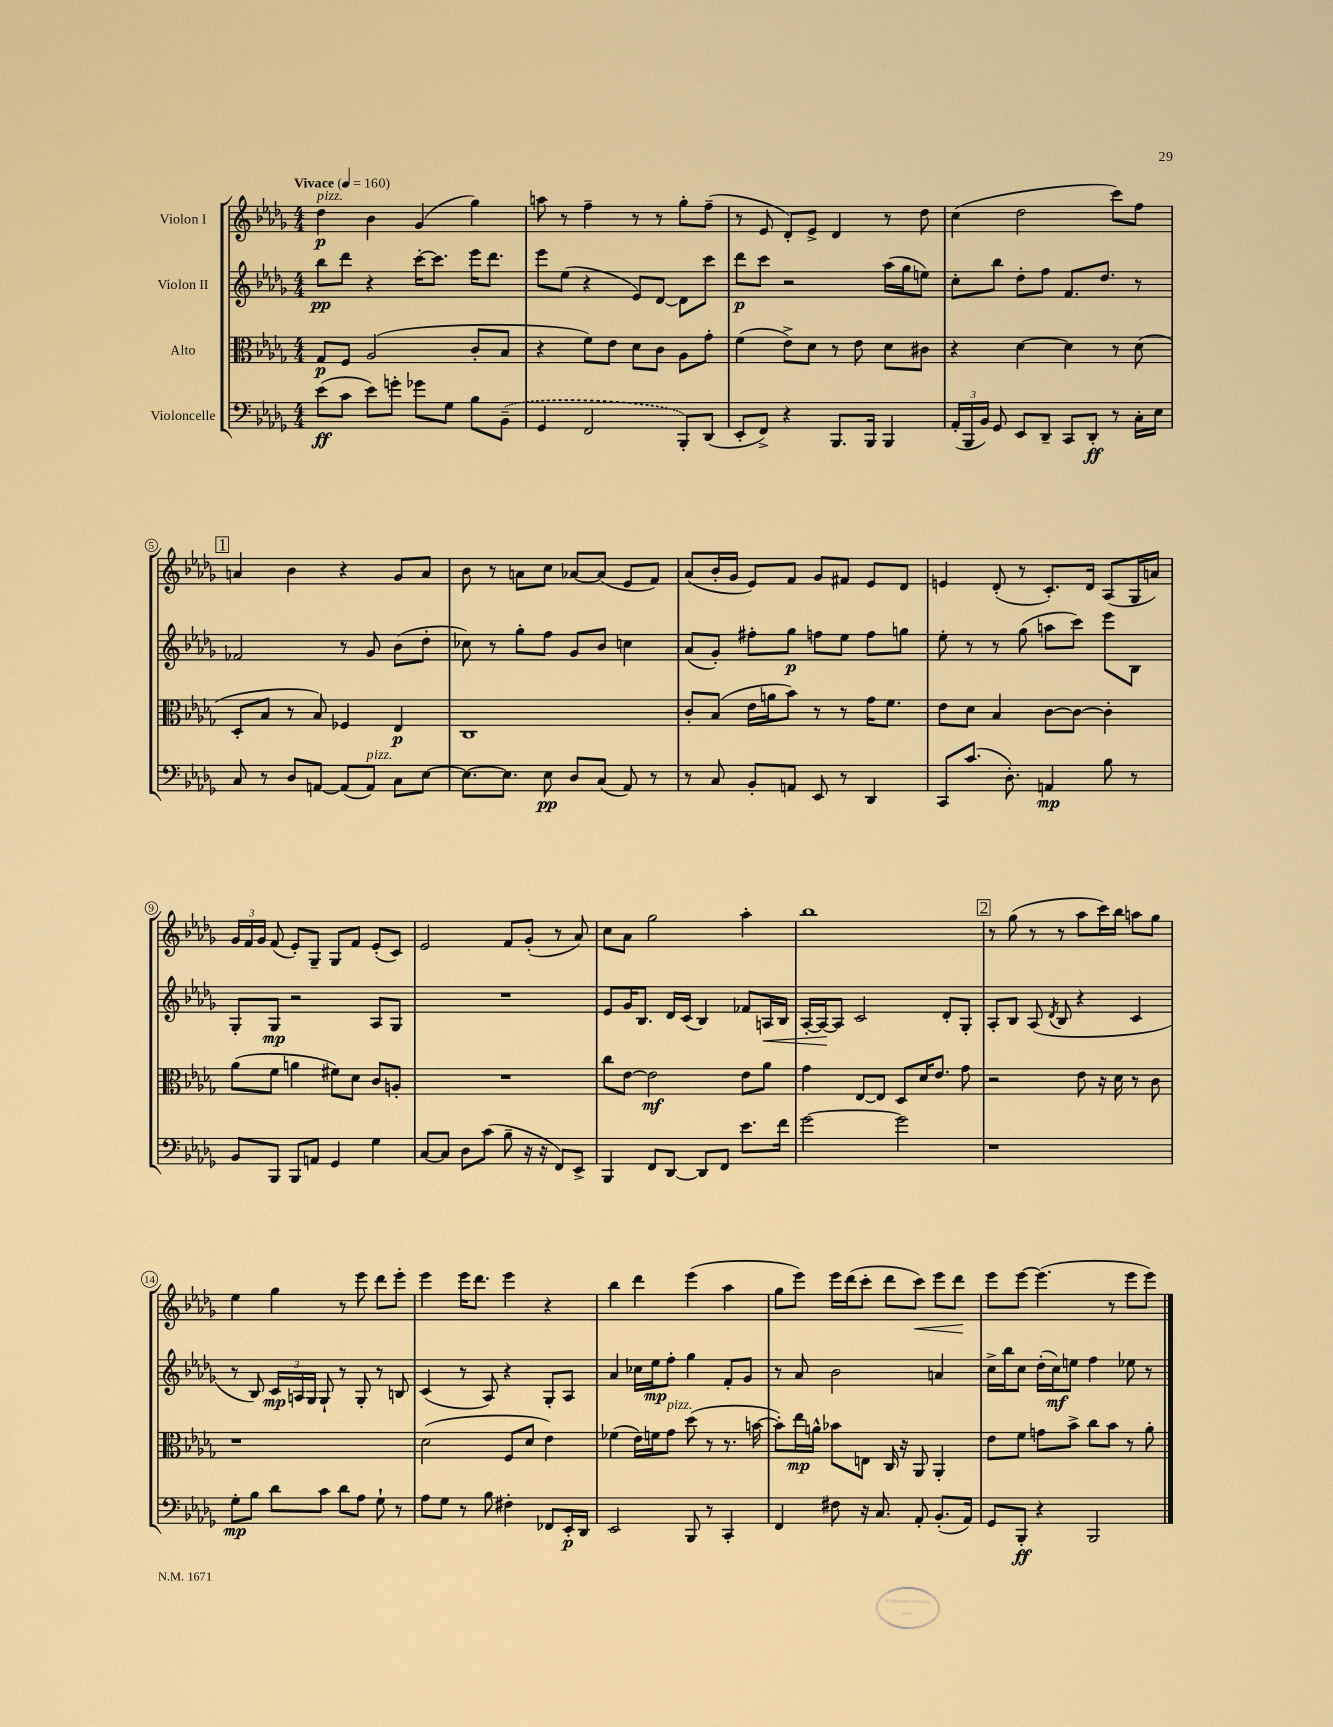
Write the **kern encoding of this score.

**kern	**dynam	**kern	**dynam	**kern	**dynam	**kern	**dynam
*part4	*part4	*part3	*part3	*part2	*part2	*part1	*part1
*staff4	*staff4	*staff3	*staff3	*staff2	*staff2	*staff1	*staff1
*I"Violoncelle	*	*I"Alto	*	*I"Violon II	*	*I"Violon I	*
*clefF4	*	*clefC3	*	*clefG2	*	*clefG2	*
*k[b-e-a-d-g-]	*	*k[b-e-a-d-g-]	*	*k[b-e-a-d-g-]	*	*k[b-e-a-d-g-]	*
*M4/4	*	*M4/4	*	*M4/4	*	*M4/4	*
*MM160	*	*MM160	*	*MM160	*	*MM160	*
=1	=1	=1	=1	=1	=1	=1	=1
!	!	!	!	!	!	!LO:TX:a:B:t=Vivace	!
!	!	!	!	!	!	!LO:TX:a:i:t=pizz.	!
(8e-\L	ff	8G-/L	p	8bb-\L	pp	4dd-\	p
8c\J	.	8F/J	.	8ddd-\J	.	.	.
8e-\L)	.	(2A-/	.	4r	.	4b-\	.
8gn'\J	.	.	.	.	.	.	.
8g-X\L	.	.	.	[16ccc'\KL	.	(4g-/	.
.	.	.	.	8.ccc\J]	.	.	.
8G-\J	.	.	.	.	.	.	.
8B-\L	.	8c'/L	.	16eee-\KL	.	4gg-\)	.
.	.	.	.	8.ddd-\J	.	.	.
(8BB-~\J	.	8B-/J	.	.	.	.	.
=2	=2	=2	=2	=2	=2	=2	=2
4GG-/	.	4r	.	8eee-\L	.	8aan\	.
.	.	.	.	(8ee-\J	.	8r	.
2FF/	.	8f\L)	.	4r	.	4ff~\	.
.	.	8e-\J	.	.	.	.	.
.	.	8d-\L	.	8e-/L)	.	8r	.
.	.	8c\J	.	[8d-/J	.	8r	.
8BBB-'/L)	.	8A-\L	.	8d-\L]	.	8gg-'\L	.
(8DD-/J	.	8g-'\J	.	8ccc\J	.	(8ff~\J	.
=3	=3	=3	=3	=3	=3	=3	=3
8EE-'/L	.	(4f\	.	8ddd-\L	p	8r	.
8FF^/J)	.	.	.	8ccc\J	.	8e-/	.
4r	.	8e-^\L)	.	2r	.	8d-'/L)	.
.	.	8d-\J	.	.	.	8e-^/J	.
8.BBB-/L	.	8r	.	.	.	4d-/	.
.	.	8e-\	.	.	.	.	.
16BBB-/Jk	.	.	.	.	.	.	.
4BBB-/	.	8d-\L	.	(16aa-\LL	.	8r	.
.	.	.	.	16gg-\J	.	.	.
.	.	8c#X\J	.	8een\J)	.	8dd-\	.
=4	=4	=4	=4	=4	=4	=4	=4
(24AA-'/LL	.	4r	.	8cc'\L	.	(4cc\	.
24BBB-/	.	.	.	.	.	.	.
24BB-/JJ)	.	.	.	.	.	.	.
8GG-/	.	.	.	8bb-\J	.	.	.
8EE-/L	.	[4d-\	.	8dd-'\L	.	2dd-\	.
8DD-~/J	.	.	.	8ff\J	.	.	.
8CC/L	.	4d-\]	.	8.f/L	.	.	.
8DD-'/J	ff	.	.	.	.	.	.
.	.	.	.	8.dd-/J	.	.	.
8r	.	8r	.	.	.	8ccc\L)	.
16C'\LL	.	(8d-\	.	8r	.	8ff\J	.
16E-\JJ	.	.	.	.	.	.	.
!!LO:LB:g=z
!!LO:REH:place=s1:t=1
=5	=5	=5	=5	=5	=5	=5	=5
8C/	.	8D-'/L	.	2f-X/	.	4an/	.
8r	.	8B-/J	.	.	.	.	.
8D-/L	.	8r	.	.	.	4b-\	.
[8AAn/J	.	8B-/)	.	.	.	.	.
(8AA/L]	.	4F-X/	.	8r	.	4r	.
!LO:TX:a:i:t=pizz.	!	!	!	!	!	!	!
8AA/J)	.	.	.	8g-/	.	.	.
8C\L	.	4E-/	p	(8b-\L	.	8g-/L	.
[8E-\J	.	.	.	8dd-'\J	.	8a/J	.
=6	=6	=6	=6	=6	=6	=6	=6
8.E-\L_	.	1C	.	8cc-X\)	.	8b-\	.
.	.	.	.	8r	.	8r	.
8.E-\J]	.	.	.	.	.	.	.
.	.	.	.	8gg-'\L	.	8an\L	.
8E-\	pp	.	.	8ff\J	.	8cc\J	.
8D-/L	.	.	.	8g-/L	.	[8a-X/L	.
(8C/J	.	.	.	8b-/J	.	(8a-/J]	.
8AA-/)	.	.	.	4ccn\	.	8e-/L	.
8r	.	.	.	.	.	8f/J)	.
=7	=7	=7	=7	=7	=7	=7	=7
8r	.	8c'/L	.	(8a-/L	.	(8a-/L	.
8C/	.	(8B-/J	.	8g-'/J)	.	16b-'/L	.
.	.	.	.	.	.	16g-/JJ	.
8BB-'/L	.	16e-\LL	.	8ff#X'\L	.	8e-/L)	.
.	.	16an\J	.	.	.	.	.
8AAn/J	.	8b-\J)	.	8gg-\J	p	8f/J	.
8EE-/	.	8r	.	8ffn\L	.	8g-/L	.
8r	.	8r	.	8ee-\J	.	8f#X/J	.
4DD-/	.	16g-\KL	.	8ff\L	.	8e-/L	.
.	.	8.f\J	.	.	.	.	.
.	.	.	.	8ggn\J	.	8d-/J	.
=8	=8	=8	=8	=8	=8	=8	=8
8CC/L	.	8e-\L	.	8ee-'\	.	4en/	.
(8.c/J	.	8d-\J	.	8r	.	.	.
.	.	4B-/	.	8r	.	(8d-'/	.
8.D-'\)	.	.	.	.	.	.	.
.	.	.	.	(8gg-\	.	8r	.
4AAn/	mp	[8c\L	.	8aan\L	.	8.c'/L)	.
.	.	8c\J_	.	8ccc\J)	.	.	.
.	.	.	.	.	.	16d-/Jk	.
8B-\	.	4c'\]	.	8eee-\L	.	(8A-/L	.
8r	.	.	.	8B-\J	.	16G-/L	.
.	.	.	.	.	.	16an/JJ)	.
!!LO:LB:g=z
=9	=9	=9	=9	=9	=9	=9	=9
8BB-/L	.	(8a-\L	.	8G-'/L	.	24g-/LL	.
.	.	.	.	.	.	24f/	.
.	.	.	.	.	.	24g-/JJ	.
8BBB-/J	.	8f\J	.	8G-/J	mp	(8f/	.
8BBB-/L	.	4an\	.	2r	.	8e-'/L)	.
8AAn/J	.	.	.	.	.	8G-~/J	.
4GG-/	.	8f#X\L)	.	.	.	8G-/L	.
.	.	8d-\J	.	.	.	8f/J	.
4G-\	.	8c/L	.	8A-/L	.	(8e-'/L	.
.	.	8An'/J	.	8G-/J	.	8c/J)	.
=10	=10	=10	=10	=10	=10	=10	=10
[8C/L	.	1r	.	1r	.	2e-/	.
8C/J]	.	.	.	.	.	.	.
8D-\L	.	.	.	.	.	.	.
(8c\J	.	.	.	.	.	.	.
8B-~\	.	.	.	.	.	8f/L	.
16r	.	.	.	.	.	(8g-'/J	.
16r	.	.	.	.	.	.	.
8FF/L)	.	.	.	.	.	8r	.
8EE-^/J	.	.	.	.	.	8a-/)	.
=11	=11	=11	=11	=11	=11	=11	=11
4BBB-/	.	8cc\L	.	8e-/L	.	8cc\L	.
.	.	[8e-\J	.	16g-/K	.	8a-\J	.
.	.	.	.	8.B-/J	.	.	.
8FF/L	.	2e-\]	mf	.	.	2gg-\	.
[8DD-/J	.	.	.	16d-/LL	.	.	.
.	.	.	.	(16c/JJ	.	.	.
8DD-/L]	.	.	.	4B-/)	.	.	.
8FF/J	.	.	.	.	.	.	.
8.e-\L	.	8e-\L	.	8f-X/L	.	4aa-'\	.
!	!	!	!	!	!LO:HP:b	!	!
.	.	8a-\J	.	16An/L	<	.	.
16f\Jk	.	.	.	16B-/JJ	.	.	.
=12	=12	=12	=12	=12	=12	=12	=12
[2g-\	.	4g-\	.	[16A-'/LL	.	1bb-	.
.	.	.	.	16A-/J_	.	.	.
.	.	.	.	8A-/J]	[	.	.
.	.	[8E-/L	.	2c/	.	.	.
.	.	8E-/J]	.	.	.	.	.
2g-\]	.	8D-/L	.	.	.	.	.
.	.	16d-/K	.	.	.	.	.
.	.	8.e-/J	.	.	.	.	.
.	.	.	.	8d-'/L	.	.	.
.	.	8g-\	.	8G-'/J	.	.	.
!!LO:REH:place=s1:t=2
=13	=13	=13	=13	=13	=13	=13	=13
1r	.	2r	.	8A-'/L	.	8r	.
.	.	.	.	8B-/J	.	(8gg-\	.
.	.	.	.	(8A-/	.	8r	.
.	.	.	.	8qd-/	.	.	.
.	.	.	.	8B-/	.	8r	.
.	.	8e-\	.	4r	.	8aa-\L	.
.	.	16r	.	.	.	16ccc\L)	.
.	.	16d-\	.	.	.	16bb-\JJ	.
.	.	8r	.	4c/	.	8aan\L	.
.	.	8c\	.	.	.	8gg-\J	.
!!LO:LB:g=z
=14	=14	=14	=14	=14	=14	=14	=14
8G-'\L	mp	1r	.	8r	.	4ee-\	.
8B-\J	.	.	.	8B-/)	.	.	.
8d-\L	.	.	.	24c/LL	mp	4gg-\	.
.	.	.	.	24An/	.	.	.
.	.	.	.	24G-/JJ	.	.	.
8c\J	.	.	.	8G-`/	.	.	.
8d-\L	.	.	.	8r	.	8r	.
8A-\J	.	.	.	8G-'/	.	8eee-\	.
8G-`\	.	.	.	8r	.	8ddd-\L	.
8r	.	.	.	8Bn/	.	8eee-'\J	.
=15	=15	=15	=15	=15	=15	=15	=15
8A-\L	.	(2d-\	.	(4c/	.	4eee-\	.
8G-\J	.	.	.	.	.	.	.
8r	.	.	.	8r	.	16eee-\KL	.
.	.	.	.	.	.	8.ddd-\J	.
8B-\	.	.	.	8A-/)	.	.	.
4F#X'\	.	8F/L	.	4r	.	4eee-\	.
.	.	8d-/J	.	.	.	.	.
8FF-X/L	.	4e-\)	.	8G-'/L	.	4r	.
16EE-'/L	p	.	.	8A-/J	.	.	.
16DD-/JJ	.	.	.	.	.	.	.
=16	=16	=16	=16	=16	=16	=16	=16
2EE-/	.	(4f-X\	.	4a-/	.	4bb-\	.
.	.	16e-\LL)	.	16cc-X\LL	.	4ddd-\	.
.	.	16fn\J	.	16ee-\J	mp	.	.
!	!	!LO:TX:a:i:t=pizz.	!	!	!	!	!
.	.	8g-\J	.	8ff'\J	.	.	.
8BBB-/	.	(8dd-\	.	4gg-\	.	(4eee-\	.
8r	.	8r	.	.	.	.	.
4CC'/	.	8.r	.	8f'/L	.	4aa-\	.
.	.	.	.	8g-/J	.	.	.
.	.	[16bn\	.	.	.	.	.
=17	=17	=17	=17	=17	=17	=17	=17
4FF/	.	8b'\L])	.	8r	.	8gg-\L	.
.	.	16ee-\L	mp	8a-/	.	8eee-\J)	.
.	.	16an^^\JJ	.	.	.	.	.
8F#X\	.	8b-X\L	.	2b-\	.	16eee-\LL	.
.	.	.	.	.	.	(16ddd-\J	.
16r	.	8En\J	.	.	.	8ccc'\J	.
8.C/	.	.	.	.	.	.	.
.	.	16C/	.	.	.	8ddd-\L	.
.	.	16r	.	.	.	.	.
!	!	!	!	!	!	!	!LO:HP:b
8AA-'/	.	8AA-/	.	.	.	8ccc\J)	<
(8.BB-'/L	.	4AA-'/	.	4an/	.	8eee-\L	.
.	.	.	.	.	.	8ddd-\J	.
16AA-/Jk)	.	.	.	.	.	.	.
.	.	.	.	.	.	.	[
=18	=18	=18	=18	=18	=18	=18	=18
8GG-/L	.	8e-\L	.	16cc^\LL	.	8eee-\L	.
.	.	.	.	16bb-\J	.	.	.
8BBB-'/J	ff	8f\J	.	8cc\J	.	[8eee-\J	.
4r	.	8gn\L	.	(16dd-'\LL	.	(4.eee-\]	.
.	.	.	.	16cc\J)	mf	.	.
.	.	8b-^\J	.	8een\J	.	.	.
2BBB-/	.	8cc\L	.	4ff\	.	.	.
.	.	8b-\J	.	.	.	8r	.
.	.	8r	.	8ee-X\	.	8eee-\L	.
.	.	8a-'\	.	8r	.	8eee-\J)	.
==	==	==	==	==	==	==	==
*-	*-	*-	*-	*-	*-	*-	*-
